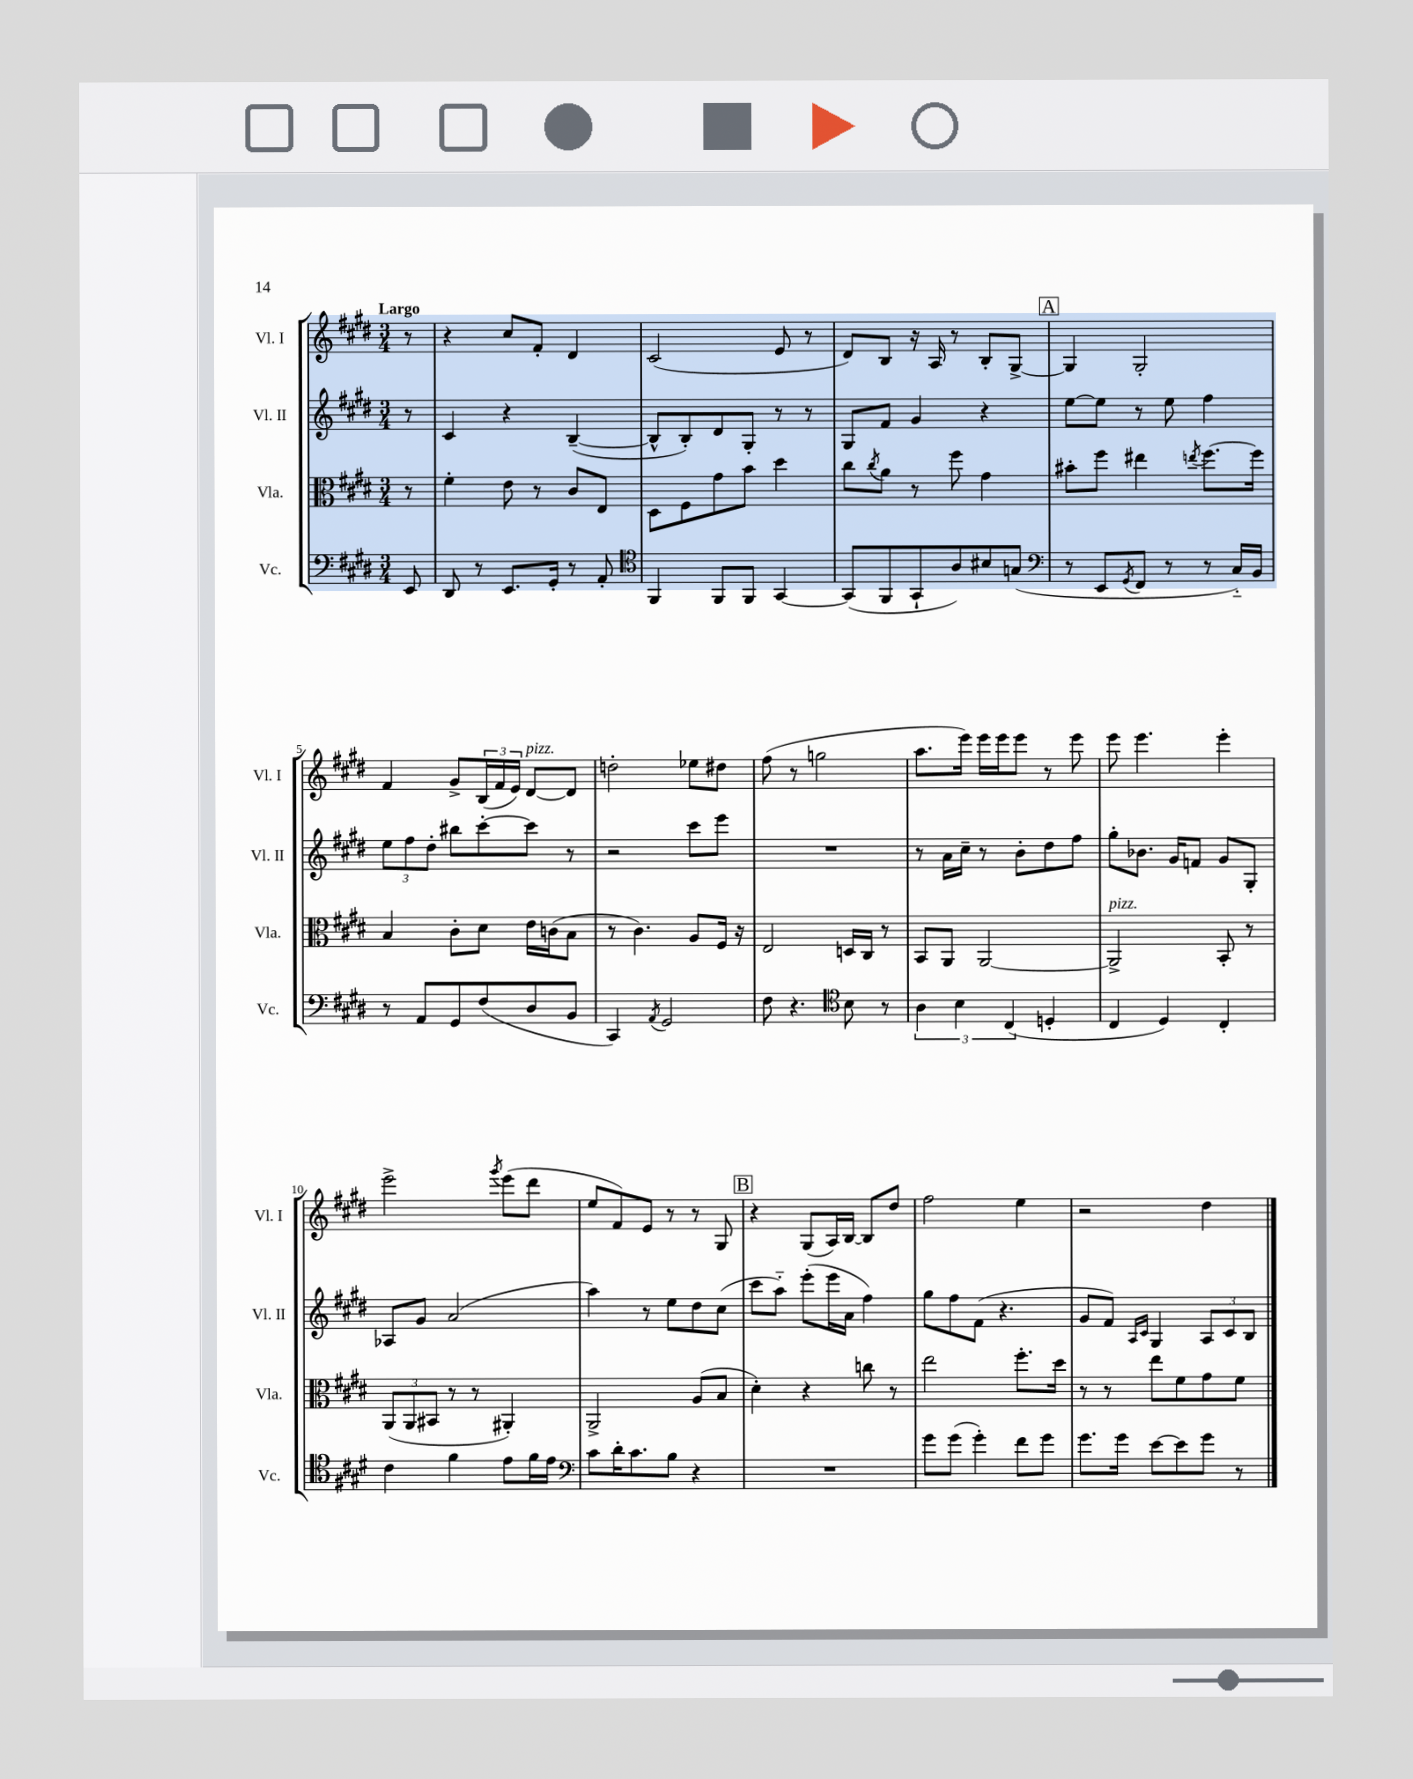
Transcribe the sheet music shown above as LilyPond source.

<<
\new StaffGroup <<
\new Staff = "s0" \with { instrumentName = "Vl. I" shortInstrumentName = "Vl. I" } {
    \clef treble \key e \major \numericTimeSignature \time 3/4 \partial 8 \tempo "Largo"
    r8 |
    r4 cis''8 fis'8-. dis'4 |
    cis'2( e'8 r8 |
    dis'8) b8 r16 a16 r8 b8-. gis8~-> |
    \mark \markup { \box "A" } gis4 gis2-. |
    fis'4 gis'8-> \tuplet 3/2 { b16( fis'16 e'16) } dis'8~^\markup { \italic "pizz." } dis'8 |
    d''2-. ees''8 dis''8 |
    fis''8( r8 g''2 |
    a''8. e'''16) e'''16 e'''16 e'''8 r8 e'''8 |
    e'''8 e'''4. e'''4-. |
    e'''2-> \acciaccatura { gis'''8 } e'''8( dis'''8 |
    e''8 fis'8) e'8 r8 r8 gis8 |
    \mark \markup { \box "B" } r4 gis8( a16) b16~ b8 dis''8 |
    fis''2 e''4 |
    r2 dis''4 \bar "|." |
}
\new Staff = "s1" \with { instrumentName = "Vl. II" shortInstrumentName = "Vl. II" } {
    \clef treble \key e \major \numericTimeSignature \time 3/4 \partial 8
    r8 |
    cis'4 r4 b4~--( |
    b8-^ b8-.) dis'8 gis8-. r8 r8 |
    gis8 fis'8 gis'4 r4 |
    \mark \markup { \box "A" } e''8~ e''8 r8 e''8 fis''4 |
    \tuplet 3/2 { e''8 fis''8 dis''8-. } bis''8 cis'''8~-. cis'''8 r8 |
    r2 cis'''8 e'''8 |
    R2. |
    r8 a'16 cis''16-- r8 b'8-. dis''8 fis''8 |
    gis''8-. bes'8. gis'16 f'8 gis'8 gis8-. |
    aes8 gis'8 a'2( |
    a''4) r8 e''8 dis''8 cis''8( |
    \mark \markup { \box "B" } cis'''8 a''8-_) e'''8-.( e'''16 a'16 fis''4) |
    gis''8 fis''8 fis'8( r4. |
    gis'8 fis'8) \grace { a16 cis'16 } gis4 \tuplet 3/2 { a8 cis'8 b8 } \bar "|." |
}
\new Staff = "s2" \with { instrumentName = "Vla." shortInstrumentName = "Vla." } {
    \clef alto \key e \major \numericTimeSignature \time 3/4 \partial 8
    r8 |
    fis'4-. e'8 r8 cis'8 e8 |
    dis8 fis8 gis'8 b'8 dis''4 |
    cis''8 \acciaccatura { cis''8 } a'8 r8 fis''8 gis'4 |
    \mark \markup { \box "A" } bis'8-. fis''8 eis''4 \acciaccatura { e''8 } fis''8.~ fis''16 |
    b4 cis'8-. dis'8 e'16 c'16( b8 |
    r8 cis'4.) a8 fis16 r16 |
    e2 d16 cis16 r8 |
    b,8 a,8 a,2~ |
    a,2->^\markup { \italic "pizz." } b,8-. r8 |
    \tuplet 3/2 { a,8( a,8 bis,8 } r8 r8 ais,4-.) |
    a,2-> a8( b8 |
    \mark \markup { \box "B" } dis'4-.) r4 c''8 r8 |
    e''2 fis''8.-. dis''16 |
    r8 r8 e''8 fis'8 gis'8 fis'8 \bar "|." |
}
\new Staff = "s3" \with { instrumentName = "Vc." shortInstrumentName = "Vc." } {
    \clef bass \key e \major \numericTimeSignature \time 3/4 \partial 8
    e,8 |
    dis,8 r8 e,8. gis,16-. r8 a,8-. |
    \clef tenor fis,4 fis,8 fis,8 gis,4~ |
    gis,8( fis,8 gis,8-! a8) bis8 g8( |
    \mark \markup { \box "A" } \clef bass r8 e,8 \acciaccatura { gis,8 } fis,8 r8 r8 cis16-_) b,16 |
    r8 a,8 gis,8 fis8( dis8 b,8 |
    cis,4) \acciaccatura { a,8 } gis,2 |
    fis8 r4. \clef tenor b8 r8 |
    \tuplet 3/2 { a4 b4 cis4( } d4-. |
    cis4 dis4) cis4-. |
    cis'4 fis'4 e'8 fis'16 e'16 |
    \clef bass cis'8 dis'16-. cis'8. b8 r4 |
    \mark \markup { \box "B" } R2. |
    gis'8 gis'8( gis'4-.) fis'8 gis'8 |
    gis'8. gis'16 e'8~ e'8 gis'8 r8 \bar "|." |
}
>>
>>
